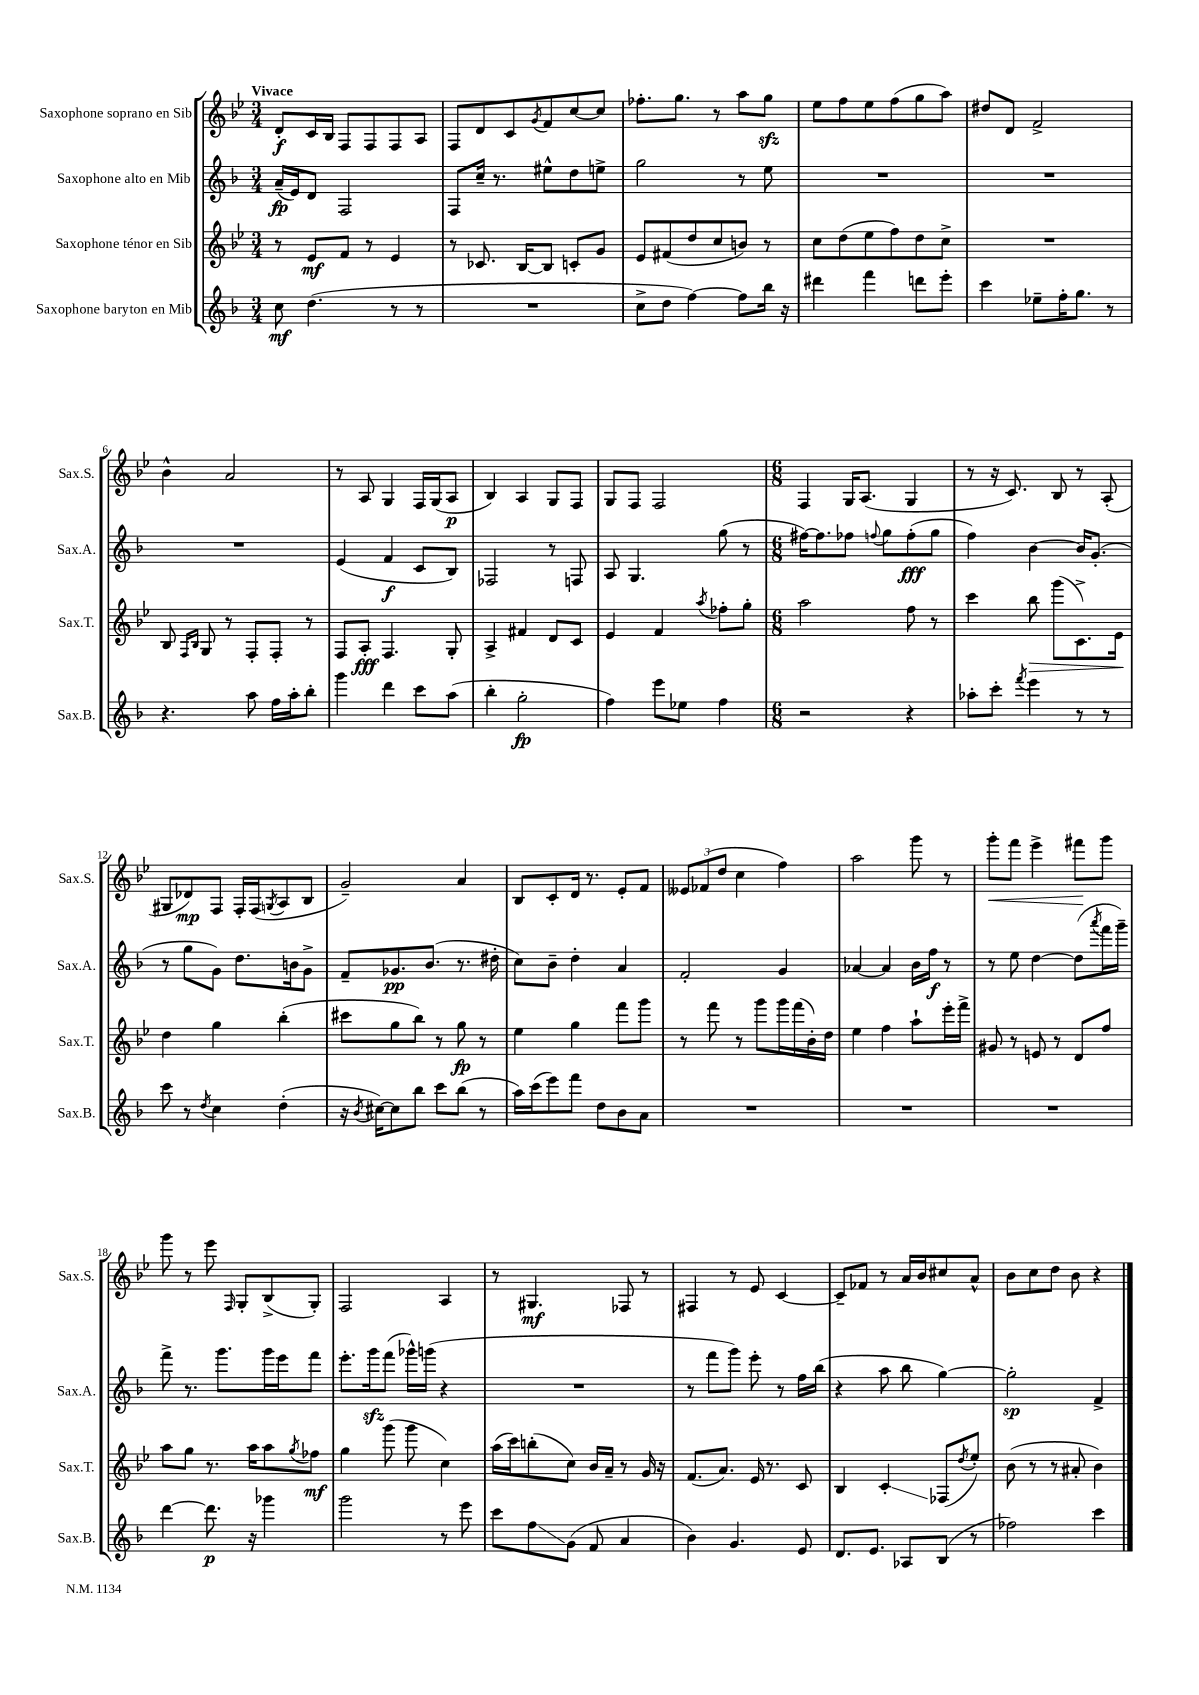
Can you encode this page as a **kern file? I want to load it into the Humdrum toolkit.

**kern	**kern	**kern	**kern
*staff4	*staff3	*staff2	*staff1
*clefG2	*clefG2	*clefG2	*clefG2
*k[b-]	*k[b-e-]	*k[b-]	*k[b-e-]
*M3/4	*M3/4	*M3/4	*M3/4
8cc	8r	(16a~	8d'
.	.	16e)	.
(4.dd	8e-	8d	16c
.	.	.	16B-
.	8f	2F	8F
.	8r	.	8F
8r	4e-	.	8F
8r	.	.	8A
=	=	=	=
2.r	8r	8F	8F
.	8.c-	16cc~	8d
.	.	8.r	.
.	.	.	8c
.	[16B-	.	.
.	.	.	8qg
.	8B-]	8ee#^^	8f
.	8c'	8dd	[8cc
.	8g	8ee^	8cc]
=	=	=	=
8cc^	8e-	2gg	8.ff-'
8dd	(8f#	.	.
.	.	.	8.gg
[4ff)	8dd	.	.
.	8cc	.	8r
8ff]	8b)	8r	8aa
16bb-	8r	8ee	8gg
16r	.	.	.
=	=	=	=
4ddd#	8cc	2.r	8ee-
.	(8dd	.	8ff
4fff	8ee-	.	8ee-
.	8ff)	.	(8ff
8ddd	8dd	.	8gg
8eee'	8cc^	.	8aa)
=	=	=	=
4ccc	2.r	2.r	8dd#
.	.	.	8d
8ee-~	.	.	2f^
16ff'	.	.	.
8.gg	.	.	.
8r	.	.	.
=	=	=	=
4.r	8B-	2.r	4b-^^
.	16qqF	.	.
.	16qqB-	.	.
.	8G	.	.
.	8r	.	2a
8aa	8F'	.	.
16ff	8F'	.	.
16aa'	.	.	.
8bb-'	8r	.	.
=	=	=	=
4ggg	8F	(4e	8r
.	8A'	.	8A
4ddd	4.F	4f	4G
8ccc	.	8c	16F
.	.	.	(16G
(8aa	8G'	8B-)	8A
=	=	=	=
4bb-'	4A^	2F-	4B-)
2gg'	4f#	.	4A
.	8d	8r	8G
.	8c	8F	8F
=	=	=	=
4ff)	4e-	8A	8G
.	.	4.G	8F
8eee	4f	.	2F
8ee-	.	.	.
.	8qaa	.	.
4ff	8ff-'	(8gg	.
.	8gg'	8r	.
=	=	=	=
*M6/8	*M6/8	*M6/8	*M6/8
2r	2aa	[16ff#)	4F
.	.	8.ff#]	.
.	.	8ff-	16G
.	.	.	(8.A
.	.	8qqff	.
.	.	8gg	.
4r	8ff	(8ff'	4G
.	8r	8gg	.
=	=	=	=
8aa-'	4ccc	4ff)	8r
8ccc'	.	.	16r
.	.	.	8.c)
8qfff	.	.	.
4eee	8bb-	[4b-	.
.	(8ggg	.	8B-
8r	8.c^)	16b-]	8r
.	.	(8.g'	.
8r	.	.	(8A'
.	16e-	.	.
=	=	=	=
8ccc	4dd	8r	8G#
8r	.	8gg	8d-)
8qdd	.	.	.
4cc	4gg	8g)	8F
.	.	8.dd	16F'
.	.	.	(16F
.	.	.	8qG
(4dd'	(4bb-'	.	8A
.	.	16b	.
.	.	8g^	8B-
=	=	=	=
16r	8ccc#	8f~	2g~)
8qb-	.	.	.
[16cc#)	.	.	.
8cc#]	8gg	8.g-	.
8bb-	8bb-)	.	.
.	.	(8.b-	.
8ccc	8r	.	.
(8bb-	8gg	8.r	4a
8r	8r	.	.
.	.	16dd#'	.
=	=	=	=
16aa)	4ee-	8cc)	8B-
(16ccc	.	.	.
8eee)	.	8b-~	8c'
8fff	4gg	4dd'	16d
.	.	.	8.r
8dd	.	.	.
8b-	8fff	4a	8e-'
8a	8ggg	.	8f
=	=	=	=
2.r	8r	2f'	12e--
.	.	.	(12f-
.	8fff	.	.
.	.	.	12dd
.	8r	.	4cc
.	8ggg	.	.
.	16ggg	4g	4ff)
.	(16fff	.	.
.	16b-')	.	.
.	16dd	.	.
=	=	=	=
2.r	4ee-	[4a-	2aa
.	4ff	4a-]	.
.	8aa`	16b-	8ggg
.	.	16ff	.
.	16eee-'	8r	8r
.	16fff^	.	.
=	=	=	=
2.r	8g#	8r	8ggg'
.	8r	8ee	8fff
.	8e	[4dd	4eee-^
.	8r	.	.
.	8d	(8dd]	8fff#
.	.	8qaaa	.
.	8ff	16fff	8ggg
.	.	16ggg~)	.
=	=	=	=
[4ddd	8aa	8fff^	8ggg
.	8gg	8.r	8r
8.ddd]	8.r	.	8eee-
.	.	8.ggg	.
.	.	.	16qqF
.	.	.	8G'
16r	16aa	.	.
4ggg-	8aa	16ggg	(8B-^
.	.	16eee	.
.	8qgg	.	.
.	8ff-	8fff	8G')
=	=	=	=
2ggg	4gg	8.eee'	2F
.	.	16ggg	.
.	(8ggg	(8fff	.
.	8ggg	16ggg-^^)	.
.	.	(16ggg	.
8r	4cc)	4r	4A
8eee	.	.	.
=	=	=	=
8ccc	(16aa	2.r	8r
.	16ccc)	.	.
8ff	(8bb'	.	4.G#
(8g	8cc)	.	.
8f	16b-	.	.
.	16a~	.	.
4a	8r	.	8F-
.	16g	.	8r
.	16r	.	.
=	=	=	=
4b-)	(8.f	8r	4F#
.	.	8fff	.
.	8.a)	.	.
4.g	.	8ggg)	8r
.	16e-	8eee'	8e-
.	8.r	.	.
.	.	8r	[4c
8e	8c	16ff	.
.	.	(16bb-	.
=	=	=	=
8.d	4B-	4r	8c~]
.	.	.	8f-
8.e	.	.	.
.	4c'	8aa	8r
8A-	.	8bb-	16a
.	.	.	16b-
(8B-	(8F-	[4gg)	8cc#
.	8qdd	.	.
8r	8ee-')	.	8a^^
=	=	=	=
2ff-)	(8b-	2gg']	8b-
.	8r	.	8cc
.	8r	.	8dd
.	8a#'	.	8b-
4ccc	4b-)	4f^	4r
==	==	==	==
*-	*-	*-	*-
